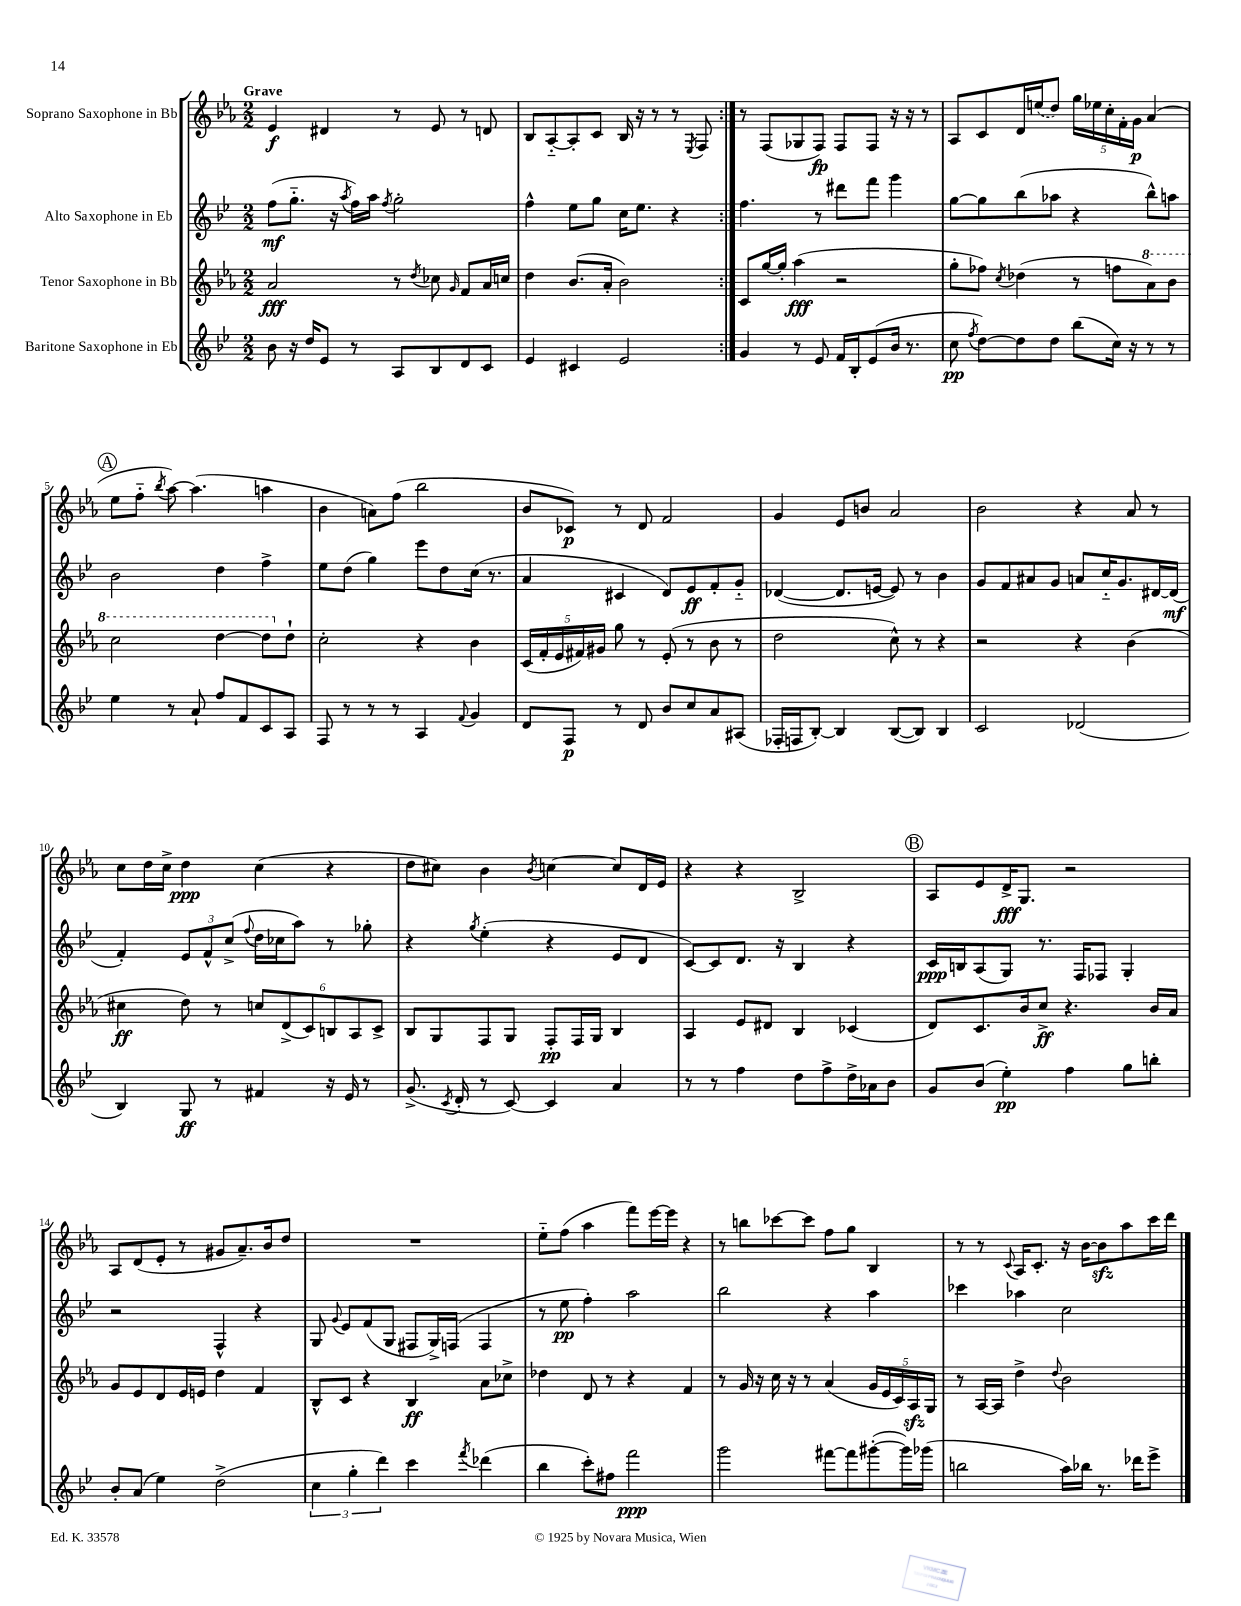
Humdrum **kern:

**kern	**dynam	**kern	**dynam	**kern	**dynam	**kern	**dynam
*part4	*part4	*part3	*part3	*part2	*part2	*part1	*part1
*staff4	*staff4	*staff3	*staff3	*staff2	*staff2	*staff1	*staff1
*I"Baritone Saxophone in Eb	*	*I"Tenor Saxophone in Bb	*	*I"Alto Saxophone in Eb	*	*I"Soprano Saxophone in Bb	*
*clefG2	*	*clefG2	*	*clefG2	*	*clefG2	*
*k[b-e-]	*	*k[b-e-a-]	*	*k[b-e-]	*	*k[b-e-a-]	*
*M2/2	*	*M2/2	*	*M2/2	*	*M2/2	*
=1	=1	=1	=1	=1	=1	=1	=1
!	!	!	!	!	!	!LO:TX:a:B:t=Grave	!
8b-\	.	2a-/	fff	(8ff\L	mf	4e-/	f
16r	.	.	.	8.gg\J	.	.	.
16dd/KL	.	.	.	.	.	.	.
8e-/J	.	.	.	.	.	4d#X/	.
.	.	.	.	16r	.	.	.
.	.	.	.	8qaa/	.	.	.
8r	.	.	.	16ff\LL)	.	.	.
.	.	.	.	16aa\JJ	.	.	.
.	.	.	.	8qff/	.	.	.
8A/L	.	8r	.	2gg'\	.	8r	.
.	.	8qdd/	.	.	.	.	.
8B-/	.	8cc-X\	.	.	.	8e-/	.
.	.	16qqg/	.	.	.	.	.
8d/	.	8f/L	.	.	.	8r	.
8c/J	.	16a-/L	.	.	.	8dn/	.
.	.	16ccn/JJ	.	.	.	.	.
=2	=2	=2	=2	=2	=2	=2	=2
4e-/	.	4dd\	.	4ff^^\	.	8B-/L	.
.	.	.	.	.	.	[8A-/	.
4c#X/	.	(8.b-/L	.	8ee-\L	.	8A-'/]	.
.	.	.	.	8gg\J	.	8c/J	.
.	.	16a-'/Jk	.	.	.	.	.
2e-/	.	2b-\)	.	16cc\KL	.	16B-/	.
.	.	.	.	8.ee-\J	.	16r	.
.	.	.	.	.	.	8r	.
.	.	.	.	4r	.	8r	.
.	.	.	.	.	.	8qE-/	.
.	.	.	.	.	.	8F/	.
=3:|!	=3:|!	=3:|!	=3:|!	=3:|!	=3:|!	=3:|!	=3:|!
4g/	.	8c/L	.	4.ff\	.	8r	.
.	.	[16gg/L	.	.	.	(8F/L	.
.	.	16gg'/JJ]	.	.	.	.	.
8r	.	(4aa-\	fff	.	.	8G-X/	.
8e-/	.	.	.	8r	.	8F/J)	fp
16f/LL	.	2r	.	8ddd#X\L	.	8F/L	.
16B-'/J	.	.	.	.	.	.	.
(8e-/	.	.	.	8fff\J	.	8F/J	.
16b-/Jk	.	.	.	4ggg\	.	16r	.
8.r	.	.	.	.	.	16r	.
.	.	.	.	.	.	8r	.
=4	=4	=4	=4	=4	=4	=4	=4
8cc\	pp	8gg'\L	.	[8gg\L	.	8A-/L	.
8qff/	.	.	.	.	.	.	.
[8dd\L)	.	8ff-X\J)	.	8gg\]	.	8c/	.
.	.	8qcc/	.	.	.	.	.
8dd\]	.	(4dd-X\	.	(8bb-\	.	16d/L	.
.	.	.	.	.	.	(16een/J	.
8dd\J	.	.	.	8aa-X\J	.	8dd/J)	.
(8bb-\L	.	8r	.	4r	.	20gg\LL	.
.	.	.	.	.	.	20ee-X\	.
.	.	.	.	.	.	20cc'\	.
16cc\Jk)	.	8ffn\L	.	.	.	.	.
.	.	.	.	.	.	20f'\	.
16r	.	.	.	.	.	.	.
.	.	.	.	.	.	20g\JJ	p
*	*	*8va	*	*	*	*	*
8r	.	8aa-\)	.	8bb-^^\L)	.	(4a-/	.
8r	.	8bb-\J	.	8aan\J	.	.	.
!!LO:LB:g=z
!!LO:REH:place=s1:t=A
=5	=5	=5	=5	=5	=5	=5	=5
4ee-\	.	2ccc\	.	2b-\	.	8ee-\L	.
.	.	.	.	.	.	8ff\J	.
.	.	.	.	.	.	8qbb-/	.
8r	.	.	.	.	.	[8aa-\)	.
8a`/	.	.	.	.	.	(4.aa-\]	.
8ff/L	.	[4ddd\	.	4dd\	.	.	.
8f/	.	.	.	.	.	.	.
8c/	.	8ddd\L]	.	4ff^\	.	4aan\	.
*	*	*X8va	*	*	*	*	*
8A/J	.	8dd`\J	.	.	.	.	.
=6	=6	=6	=6	=6	=6	=6	=6
8F/	.	2cc'\	.	8ee-\L	.	4b-\	.
8r	.	.	.	(8dd\J	.	.	.
8r	.	.	.	4gg\)	.	8an\L)	.
8r	.	.	.	.	.	(8ff\J	.
4A/	.	4r	.	8eee-\L	.	2bb-\	.
.	.	.	.	8dd\	.	.	.
8qqf/	.	.	.	.	.	.	.
4g/	.	4b-\	.	(16cc\Jk	.	.	.
.	.	.	.	8.r	.	.	.
=7	=7	=7	=7	=7	=7	=7	=7
8d/L	.	(20c/LL	.	4a/	.	8b-/L	.
.	.	20f'/	.	.	.	.	.
.	.	20e-/	.	.	.	.	.
8F/J	p	.	.	.	.	8c-X/J)	p
.	.	20f#X/)	.	.	.	.	.
.	.	20g#X/JJ	.	.	.	.	.
8r	.	8gg\	.	4c#X/	.	8r	.
8d/	.	8r	.	.	.	8d/	.
8b-/L	.	(8e-'/	.	8d/L)	.	2f/	.
8cc/	.	8r	.	8e-/	ff	.	.
8a/	.	8b-\	.	8f'/	.	.	.
(8A#X/J	.	8r	.	8g/J	.	.	.
=8	=8	=8	=8	=8	=8	=8	=8
16F-X'/LL	.	2dd\	.	([4d-X/	.	4g/	.
16Fn/J	.	.	.	.	.	.	.
[8B-'/J)	.	.	.	.	.	.	.
4B-/]	.	.	.	8.d-/L]	.	8e-/L	.
.	.	.	.	.	.	8bn/J	.
.	.	.	.	[16en/Jk	.	.	.
([8B-/L	.	8cc^^\)	.	8e/])	.	2a-/	.
8B-/J])	.	8r	.	8r	.	.	.
4B-/	.	4r	.	4b-\	.	.	.
=9	=9	=9	=9	=9	=9	=9	=9
2c/	.	2r	.	8g/L	.	2b-\	.
.	.	.	.	8f/	.	.	.
.	.	.	.	8a#X/	.	.	.
.	.	.	.	8g/J	.	.	.
(2d-X/	.	4r	.	8an/L	.	4r	.
.	.	.	.	16cc/K	.	.	.
.	.	.	.	8.g/	.	.	.
.	.	(4b-\	.	.	.	8a-/	.
.	.	.	.	[16d#X/L	.	8r	.
.	.	.	.	(16d#/JJ]	mf	.	.
!!LO:LB:g=z
=10	=10	=10	=10	=10	=10	=10	=10
4B-/)	.	4cc#X\	ff	4f'/)	.	8cc\L	.
.	.	.	.	.	.	16dd\L	.
.	.	.	.	.	.	16cc^\JJ	.
8G/	ff	8dd\)	.	12e-/L	.	4dd\	ppp
.	.	.	.	12f^^/	.	.	.
8r	.	8r	.	.	.	.	.
.	.	.	.	(12cc^/J	.	.	.
.	.	.	.	8qqff/	.	.	.
4f#X/	.	12ccn/L	.	16dd\LL	.	(4cc\	.
.	.	.	.	16cc-X\J	.	.	.
.	.	(12d^/	.	.	.	.	.
.	.	.	.	8aa\J)	.	.	.
.	.	12c/)	.	.	.	.	.
16r	.	12Bn/	.	8r	.	4r	.
16e-/	.	.	.	.	.	.	.
.	.	12A-/	.	.	.	.	.
8r	.	.	.	8gg-X'\	.	.	.
.	.	12c^/J	.	.	.	.	.
=11	=11	=11	=11	=11	=11	=11	=11
(8.g^/	.	8B-/L	.	4r	.	8dd\L	.
.	.	8G/	.	.	.	8cc#X\J)	.
8qc/	.	.	.	.	.	.	.
16d'/	.	.	.	.	.	.	.
.	.	.	.	8qgg/	.	.	.
8r	.	8F/	.	(4ee-'\	.	4b-\	.
[8c/)	.	8G/J	.	.	.	.	.
.	.	.	.	.	.	8qb-/	.
4c/]	.	8F'/L	pp	4r	.	[4ccn\	.
.	.	16F/L	.	.	.	.	.
.	.	16G/JJ	.	.	.	.	.
4a/	.	4B-/	.	8e-/L	.	8cc/L]	.
.	.	.	.	8d/J	.	16d/L	.
.	.	.	.	.	.	16e-/JJ	.
=12	=12	=12	=12	=12	=12	=12	=12
8r	.	4A-/	.	[8c/L)	.	4r	.
8r	.	.	.	8c/]	.	.	.
4ff\	.	8e-/L	.	8.d/J	.	4r	.
.	.	8d#X/J	.	.	.	.	.
.	.	.	.	16r	.	.	.
8dd\L	.	4B-/	.	4B-/	.	2B-^/	.
8ff^\	.	.	.	.	.	.	.
16dd^\L	.	(4c-X/	.	4r	.	.	.
16a-X\J	.	.	.	.	.	.	.
8b-\J	.	.	.	.	.	.	.
!!LO:REH:place=s1:t=B
=13	=13	=13	=13	=13	=13	=13	=13
8g/L	.	8d/L)	.	16c/LL	ppp	8A-/L	.
.	.	.	.	16Bn/J	.	.	.
(8b-/J	.	8.c/	.	(8A/	.	8e-/	.
4ee-'\)	pp	.	.	8G/J)	.	16d^/K	fff
.	.	16b-/k	.	.	.	8.G/J	.
.	.	8cc^/J	ff	8.r	.	.	.
4ff\	.	4.r	.	.	.	2r	.
.	.	.	.	16F/KL	.	.	.
.	.	.	.	8F-X/J	.	.	.
8gg\L	.	.	.	4G'/	.	.	.
8bbn'\J	.	16b-/LL	.	.	.	.	.
.	.	16a-/JJ	.	.	.	.	.
!!LO:LB:g=z
=14	=14	=14	=14	=14	=14	=14	=14
8b-'/L	.	8g/L	.	2r	.	8A-/L	.
(8a/J	.	8e-/	.	.	.	(8d/	.
4ee-\)	.	8d/	.	.	.	8e-'/J	.
.	.	16e-/L	.	.	.	8r	.
.	.	16en/JJ	.	.	.	.	.
(2dd^\	.	4dd\	.	4F^^/	.	8g#X/L	.
.	.	.	.	.	.	8.a-~/)	.
.	.	4f/	.	4r	.	.	.
.	.	.	.	.	.	16b-/k	.
.	.	.	.	.	.	8dd/J	.
=15	=15	=15	=15	=15	=15	=15	=15
6cc\	.	8B-^^/L	.	8G/	.	1r	.
.	.	.	.	8qqg/	.	.	.
.	.	8c/J	.	8e-/L	.	.	.
6gg'\	.	.	.	.	.	.	.
.	.	4r	.	(8f/	.	.	.
6ddd\)	.	.	.	.	.	.	.
.	.	.	.	8G/J	.	.	.
4ccc\	.	4B-/	ff	8F#X/L	.	.	.
.	.	.	.	16G^/L)	.	.	.
.	.	.	.	(16Fn/JJ	.	.	.
8qfff/	.	.	.	.	.	.	.
(4ddd-X\	.	8a-\L	.	4F/	.	.	.
.	.	8cc-X^\J	.	.	.	.	.
=16	=16	=16	=16	=16	=16	=16	=16
4bb-\	.	4dd-X\	.	8r	.	8ee-\L	.
.	.	.	.	8ee-\	pp	(8ff\J	.
8ccc'\L)	.	8d/	.	4ff'\)	.	4aa-\	.
8ff#X\J	.	8r	.	.	.	.	.
2fff\	ppp	4r	.	2aa\	.	8fff\L)	.
.	.	.	.	.	.	[16eee-\L	.
.	.	.	.	.	.	16eee-\JJ]	.
.	.	4f/	.	.	.	4r	.
=17	=17	=17	=17	=17	=17	=17	=17
2ggg\	.	8r	.	2bb-\	.	8r	.
.	.	16g/	.	.	.	8bbn\L	.
.	.	16r	.	.	.	.	.
.	.	16cc\	.	.	.	[8ccc-X\	.
.	.	16r	.	.	.	.	.
.	.	8r	.	.	.	8ccc-\J]	.
[8fff#X\L	.	(4a-/	.	4r	.	8ff\L	.
8fff#\]	.	.	.	.	.	8gg\J	.
([8ggg#X'\	.	20g/LL	.	4aa\	.	4B-/	.
.	.	20e-/	.	.	.	.	.
.	.	20c/)	.	.	.	.	.
16ggg#\L])	.	.	.	.	.	.	.
.	.	20A-zz/	.	.	.	.	.
(16ggg-X\JJ	.	.	.	.	.	.	.
.	.	20G/JJ	.	.	.	.	.
=18	=18	=18	=18	=18	=18	=18	=18
2bbn\	.	8r	.	4ccc-X\	.	8r	.
.	.	[16A-/LL	.	.	.	8r	.
.	.	16A-/JJ]	.	.	.	.	.
.	.	.	.	.	.	8qqc/	.
.	.	4dd^\	.	4aa-X\	.	16A-/KL	.
.	.	.	.	.	.	8.c'/J	.
.	.	8qqdd/	.	.	.	.	.
16aa\LL)	.	2b-\	.	2cc\	.	16r	.
16bb-X\JJ	.	.	.	.	.	[16b-\KL	.
8.r	.	.	.	.	.	8b-zz\]	.
.	.	.	.	.	.	8aa-\	.
16ddd-X\KL	.	.	.	.	.	.	.
8eee-^\J	.	.	.	.	.	16ccc\L	.
.	.	.	.	.	.	16ddd\JJ	.
==	==	==	==	==	==	==	==
*-	*-	*-	*-	*-	*-	*-	*-
